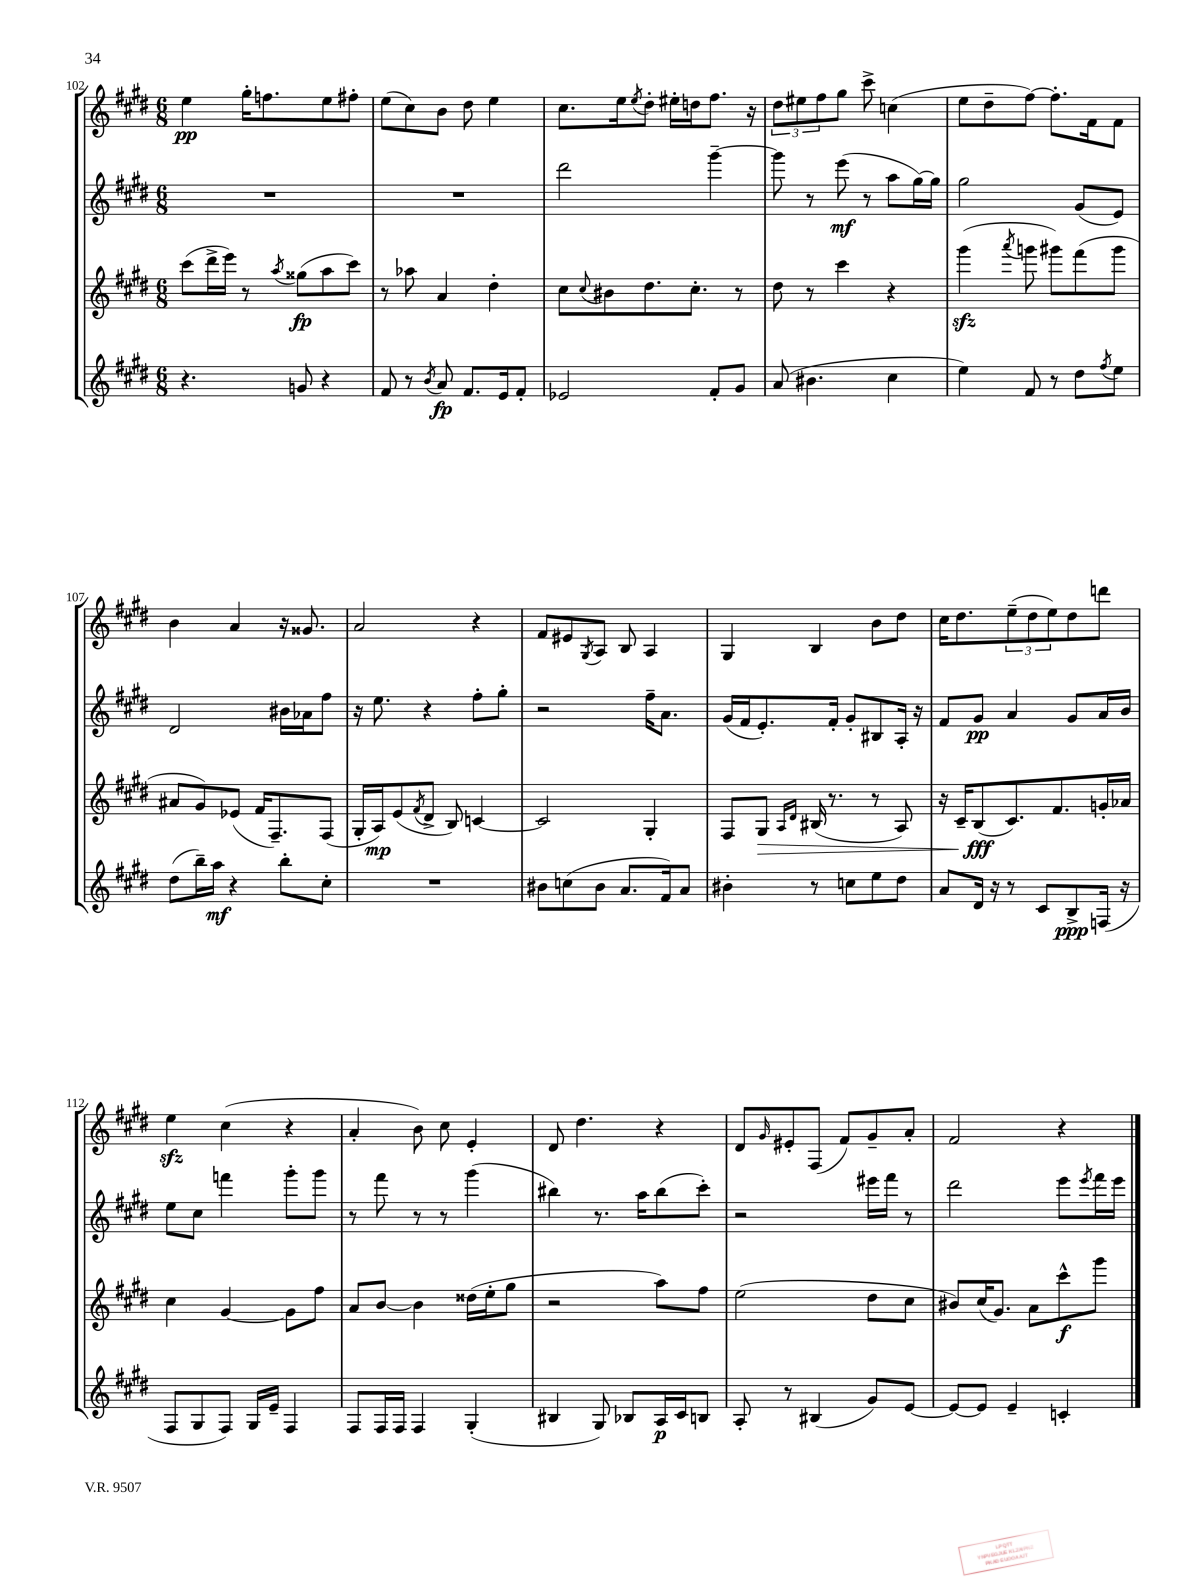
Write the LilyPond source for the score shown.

<<
\new StaffGroup <<
\new Staff = "s0" {
    \clef treble \key e \major \numericTimeSignature \time 6/8
    e''4\pp gis''16-. f''8. e''8 fis''8-. |
    e''8( cis''8) b'8 dis''8 e''4 |
    cis''8. e''16 \acciaccatura { e''8 } dis''8-. eis''16-. d''16 fis''8. r16 |
    \tuplet 3/2 { dis''8 eis''8 fis''8 } gis''8 cis'''8-> c''4( |
    e''8 dis''8-- fis''8~) fis''8.-. fis'16 fis'8 |
    b'4 a'4 r16 gisis'8. |
    a'2 r4 |
    fis'8 eis'8 \acciaccatura { gis8 } a8 b8 a4 |
    gis4 b4 b'8 dis''8 |
    cis''16 dis''8. \tuplet 3/2 { e''8--( dis''8 e''8) } dis''8 d'''8 |
    e''4\sfz cis''4( r4 |
    a'4-. b'8) cis''8 e'4-. |
    dis'8 dis''4. r4 |
    dis'8 \grace { gis'16 } eis'8-. fis8( fis'8) gis'8-- a'8-. |
    fis'2 r4 \bar "|." |
}
\new Staff = "s1" {
    \clef treble \key e \major \numericTimeSignature \time 6/8
    R2. |
    R2. |
    dis'''2 gis'''4~-- |
    gis'''8 r8 e'''8\mf( r8 a''8 gis''16~) gis''16 |
    gis''2 gis'8( e'8) |
    dis'2 bis'16 aes'16 fis''8 |
    r16 e''8. r4 fis''8-. gis''8-. |
    r2 fis''16-- a'8. |
    gis'16( fis'16 e'8.-.) fis'16-. gis'8-. bis8 a16-. r16 |
    fis'8 gis'8\pp a'4 gis'8 a'16 b'16 |
    e''8 cis''8 f'''4 gis'''8-. gis'''8 |
    r8 fis'''8 r8 r8 gis'''4( |
    bis''4) r8. a''16 bis''8( cis'''8-.) |
    r2 eis'''16 fis'''16 r8 |
    dis'''2 e'''8 \acciaccatura { e'''8 } fis'''16 e'''16 \bar "|." |
}
\new Staff = "s2" {
    \clef treble \key e \major \numericTimeSignature \time 6/8
    cis'''8( dis'''16-> e'''16) r8 \acciaccatura { a''8 } gisis''8\fp( a''8 cis'''8) |
    r8 aes''8 a'4 dis''4-. |
    cis''8 \appoggiatura { cis''8 } bis'8 dis''8. cis''8.-. r8 |
    dis''8 r8 cis'''4 r4 |
    gis'''4\sfz( \acciaccatura { a'''8 } g'''8 gis'''8) fis'''8( gis'''8 |
    ais'8 gis'8) ees'8( fis'16 fis8.--) fis8( |
    gis16-. a16\mp) e'8( \acciaccatura { fis'8 } dis'8-> b8) c'4~ |
    c'2 gis4-. |
    fis8 gis8\> \grace { a16 dis'16 } bis16( r8. r8 a8) |
    r16 cis'16-- b8\fff\!( cis'8.) fis'8. g'16-. aes'16 |
    cis''4 gis'4~ gis'8 fis''8 |
    a'8 b'8~ b'4 disis''16( e''16-. gis''8 |
    r2 a''8) fis''8 |
    e''2( dis''8 cis''8 |
    bis'8) cis''16( gis'8.) a'8 cis'''8-^\f gis'''8 \bar "|." |
}
\new Staff = "s3" {
    \clef treble \key e \major \numericTimeSignature \time 6/8
    r4. g'8 r4 |
    fis'8 r8 \acciaccatura { b'8 } a'8\fp fis'8. e'16 fis'8-. |
    ees'2 fis'8-. gis'8 |
    a'8( bis'4. cis''4 |
    e''4) fis'8 r8 dis''8 \acciaccatura { fis''8 } e''8 |
    dis''8( b''16--) a''16\mf r4 b''8-. cis''8-. |
    R2. |
    bis'8 c''8( bis'8 a'8. fis'16) a'8 |
    bis'4-. r8 c''8 e''8 dis''8 |
    a'8 dis'16 r16 r8 cis'8 b8->\ppp f16( r16 |
    fis8 gis8 fis8) gis16 e'16-- fis4 |
    fis8 fis16 fis16 fis4 gis4-.( |
    bis4 gis8) bes8 a16\p cis'16 b8 |
    a8-. r8 bis4( gis'8) e'8~ |
    e'8~ e'8 e'4-- c'4-. \bar "|." |
}
>>
>>
\layout { \context { \Score currentBarNumber = #102 } }
